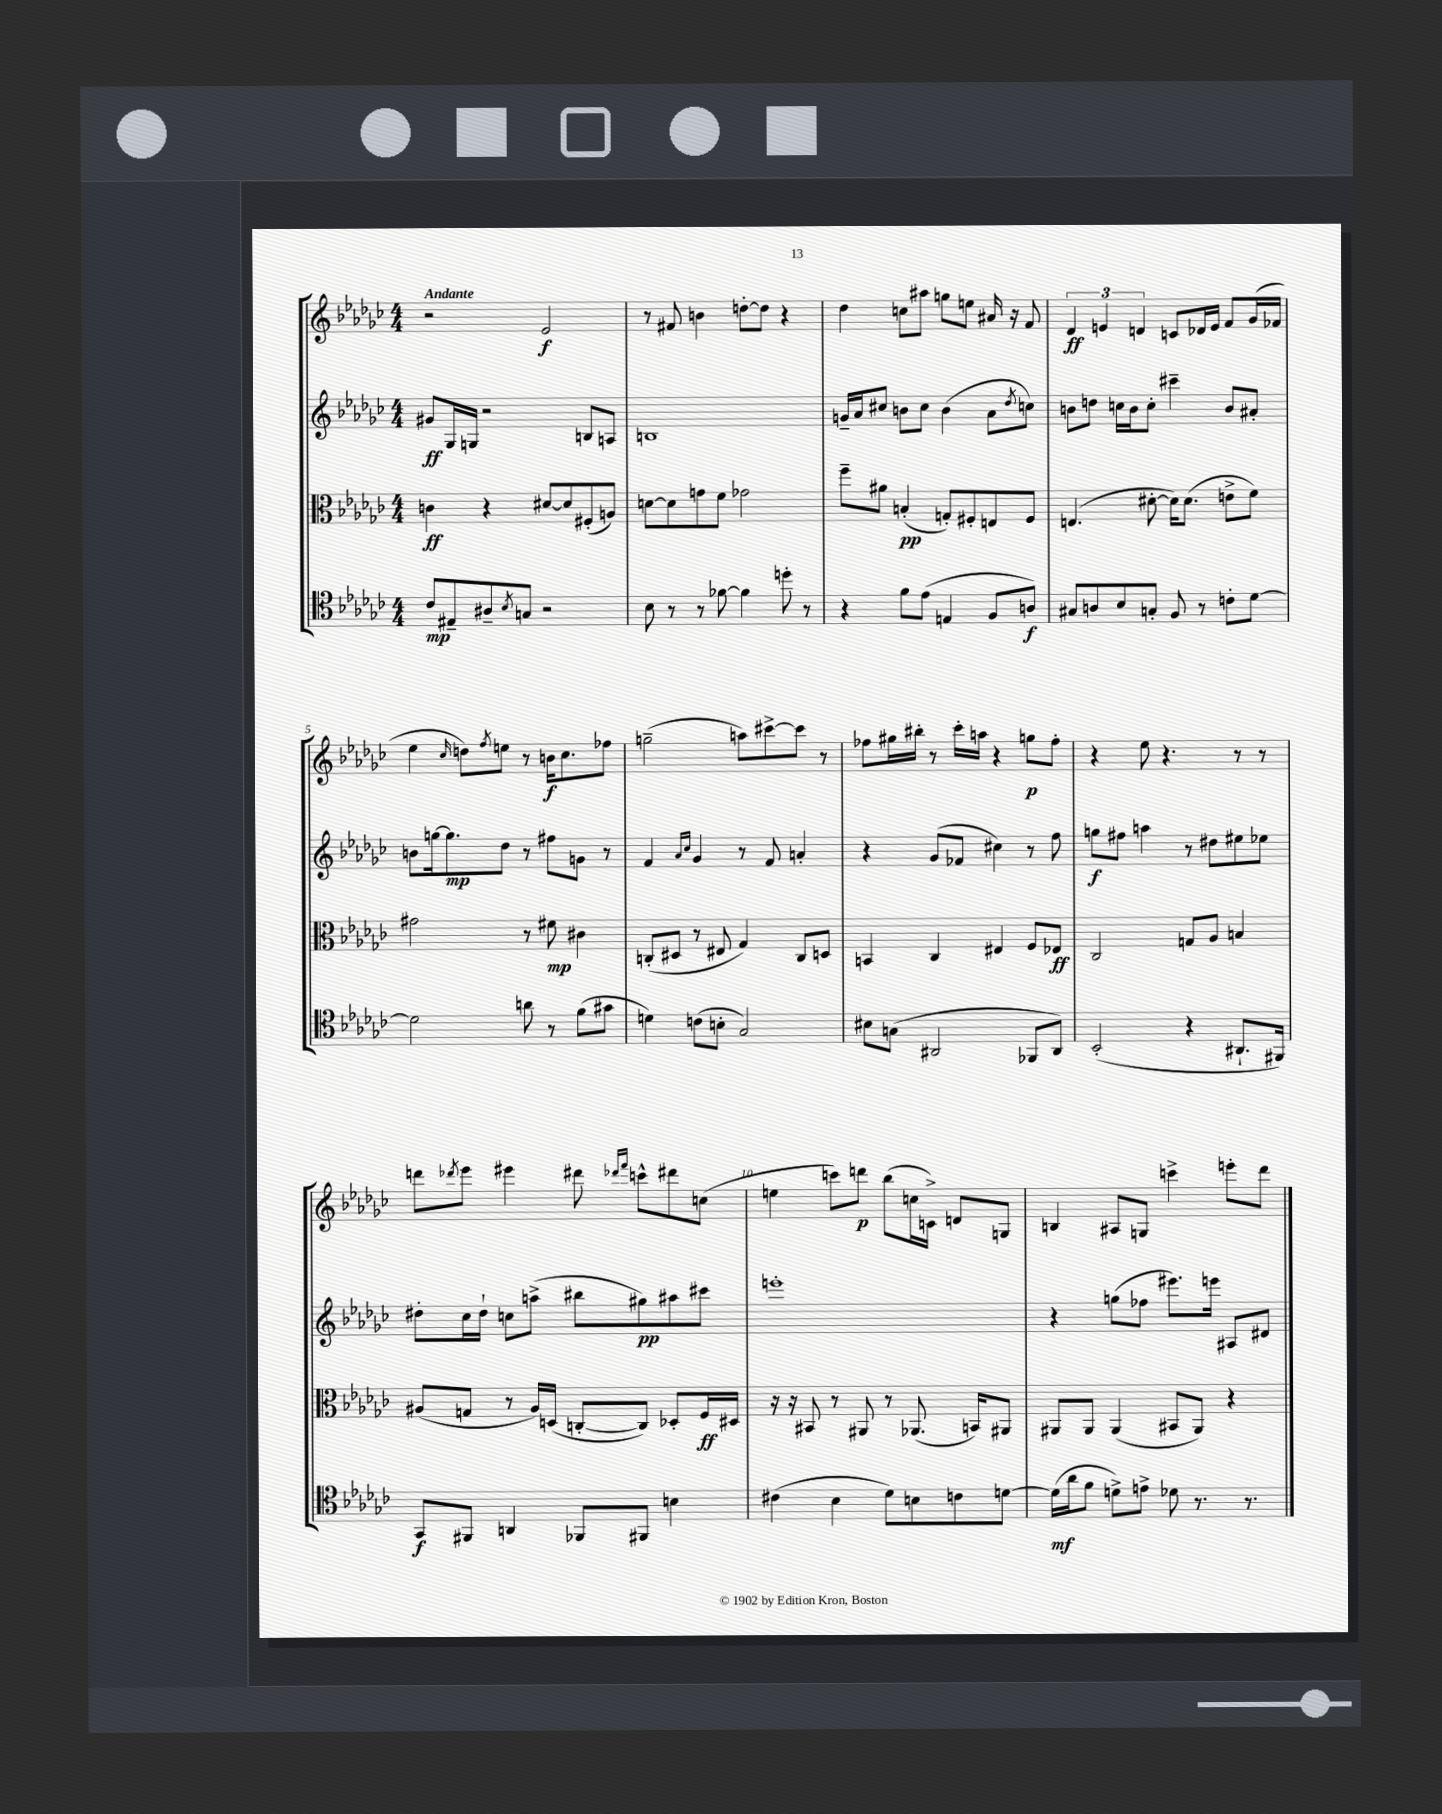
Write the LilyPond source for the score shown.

<<
\new StaffGroup <<
\new Staff = "s0" {
    \clef treble \key ges \major \numericTimeSignature \time 4/4 \tempo "Andante"
    r2 ees'2\f |
    r8 fis'8 b'4 d''8~-. d''8 r4 |
    des''4 c''8 ais''8 g''8 e''8 ais'16 r16 f'8 |
    \tuplet 3/2 { des'4\ff e'4 d'4 } c'8 des'16 e'16 f'8 ges'16( fes'16 |
    ees''4 \grace { ces''16 } d''8) \acciaccatura { f''8 } e''8 r8 b'16\f ces''8. fes''8 |
    g''2--( a''8) cis'''8~-> cis'''8 r8 |
    fes''8 gis''16 bis''16-. r8 ces'''16-. a''16 r4 g''8\p fes''8-. |
    r4 ees''8 r4. r8 r8 |
    d'''8 \acciaccatura { des'''8 } ees'''8 eis'''4 dis'''8 \grace { des'''16 f'''16 } c'''8-^ dis'''8 c''8( |
    e''4 c'''8) d'''8\p bes''8( c''16 c'16->) d'8 g8 |
    b4 ais8 g8 c'''4-> e'''8-. des'''8 \bar "|." |
}
\new Staff = "s1" {
    \clef treble \key ges \major \numericTimeSignature \time 4/4
    gis'8\ff ges16 g16 r2 b8 a8 |
    b1 |
    g'16-- aes'16 cis''8 b'8 cis''8 b'4( aes'8 \acciaccatura { des''8 } c''8) |
    b'8 d''8 c''16 b'16 c''8-. cis'''4-- b'8 ais'8-. |
    b'8 g''16~ g''8.\mp des''8 r8 fis''8 g'8 r8 |
    f'4 \grace { aes'16 ces''16 } ges'4 r8 f'8 a'4-. |
    r4 ges'8( fes'8 cis''4) r8 f''8 |
    g''8\f fis''8 a''4 r8 dis''8 eis''8 ees''8 |
    dis''8-. ces''16 dis''16-! c''8 a''8->( bis''8 gis''8\pp) ais''8 cis'''8 |
    e'''1-. |
    r4 g''8( fes''8 eis'''8.) e'''16 ais8 dis'8 \bar "|." |
}
\new Staff = "s2" {
    \clef alto \key ges \major \numericTimeSignature \time 4/4
    c'4\ff r4 dis'8~ dis'8 fis8-.( a8) |
    d'8~ d'8 g'8 f'8 ges'2 |
    f''8-- ais'8 b4-.\pp( g8-.) fis8-. e8 fis8 |
    e4.( dis'8~-. dis'16) dis'8.( e'8-> f'8) |
    gis'2 r8 fis'8\mp cis'4 |
    c8-.( dis8 r8 eis8 ges4) c8 d8 |
    b,4 ces4 eis4 f8 ees8\ff |
    ces2 g8 aes8 b4 |
    ais8( g8 r8 ais16) d16( c8~-. c8) des8-. f16\ff dis16 |
    r16 r16 bis,8 r8 ais,8 r8 aes,8.( b,16) ais,8 |
    ais,8 ais,8 ais,4( bis,8 ais,8) r4 \bar "|." |
}
\new Staff = "s3" {
    \clef tenor \key ges \major \numericTimeSignature \time 4/4
    ces'8\mp eis8-- ais8-- \acciaccatura { bes8 } g8 r2 |
    bes8 r8 r8 fes'8~ fes'4 d''8-. r8 |
    r4 f'8 ees'8( e4 f8 a8\f) |
    gis8 a8 bes8 g8-. f8 r8 c'8-. des'8~ |
    des'2 a'8 r8 f'8( gis'8 |
    d'4) c'8( b8-. ges2) |
    bis8 g8( ais,2 fes,8 ais,8) |
    bes,2-.( r4 ais,8.-! fis,16) |
    ges,8\f fis,8 a,4 fes,8 fis,8 b4 |
    cis'4( bes4 des'8) b8 c'8 d'8~ |
    d'16\mf( aes'16 f'8 d'8->) e'8-> des'8 r8. r8. \bar "|." |
}
>>
>>
\layout { \context { \Score \override BarNumber.break-visibility = ##(#f #t #t) barNumberVisibility = #(every-nth-bar-number-visible 5) } }
